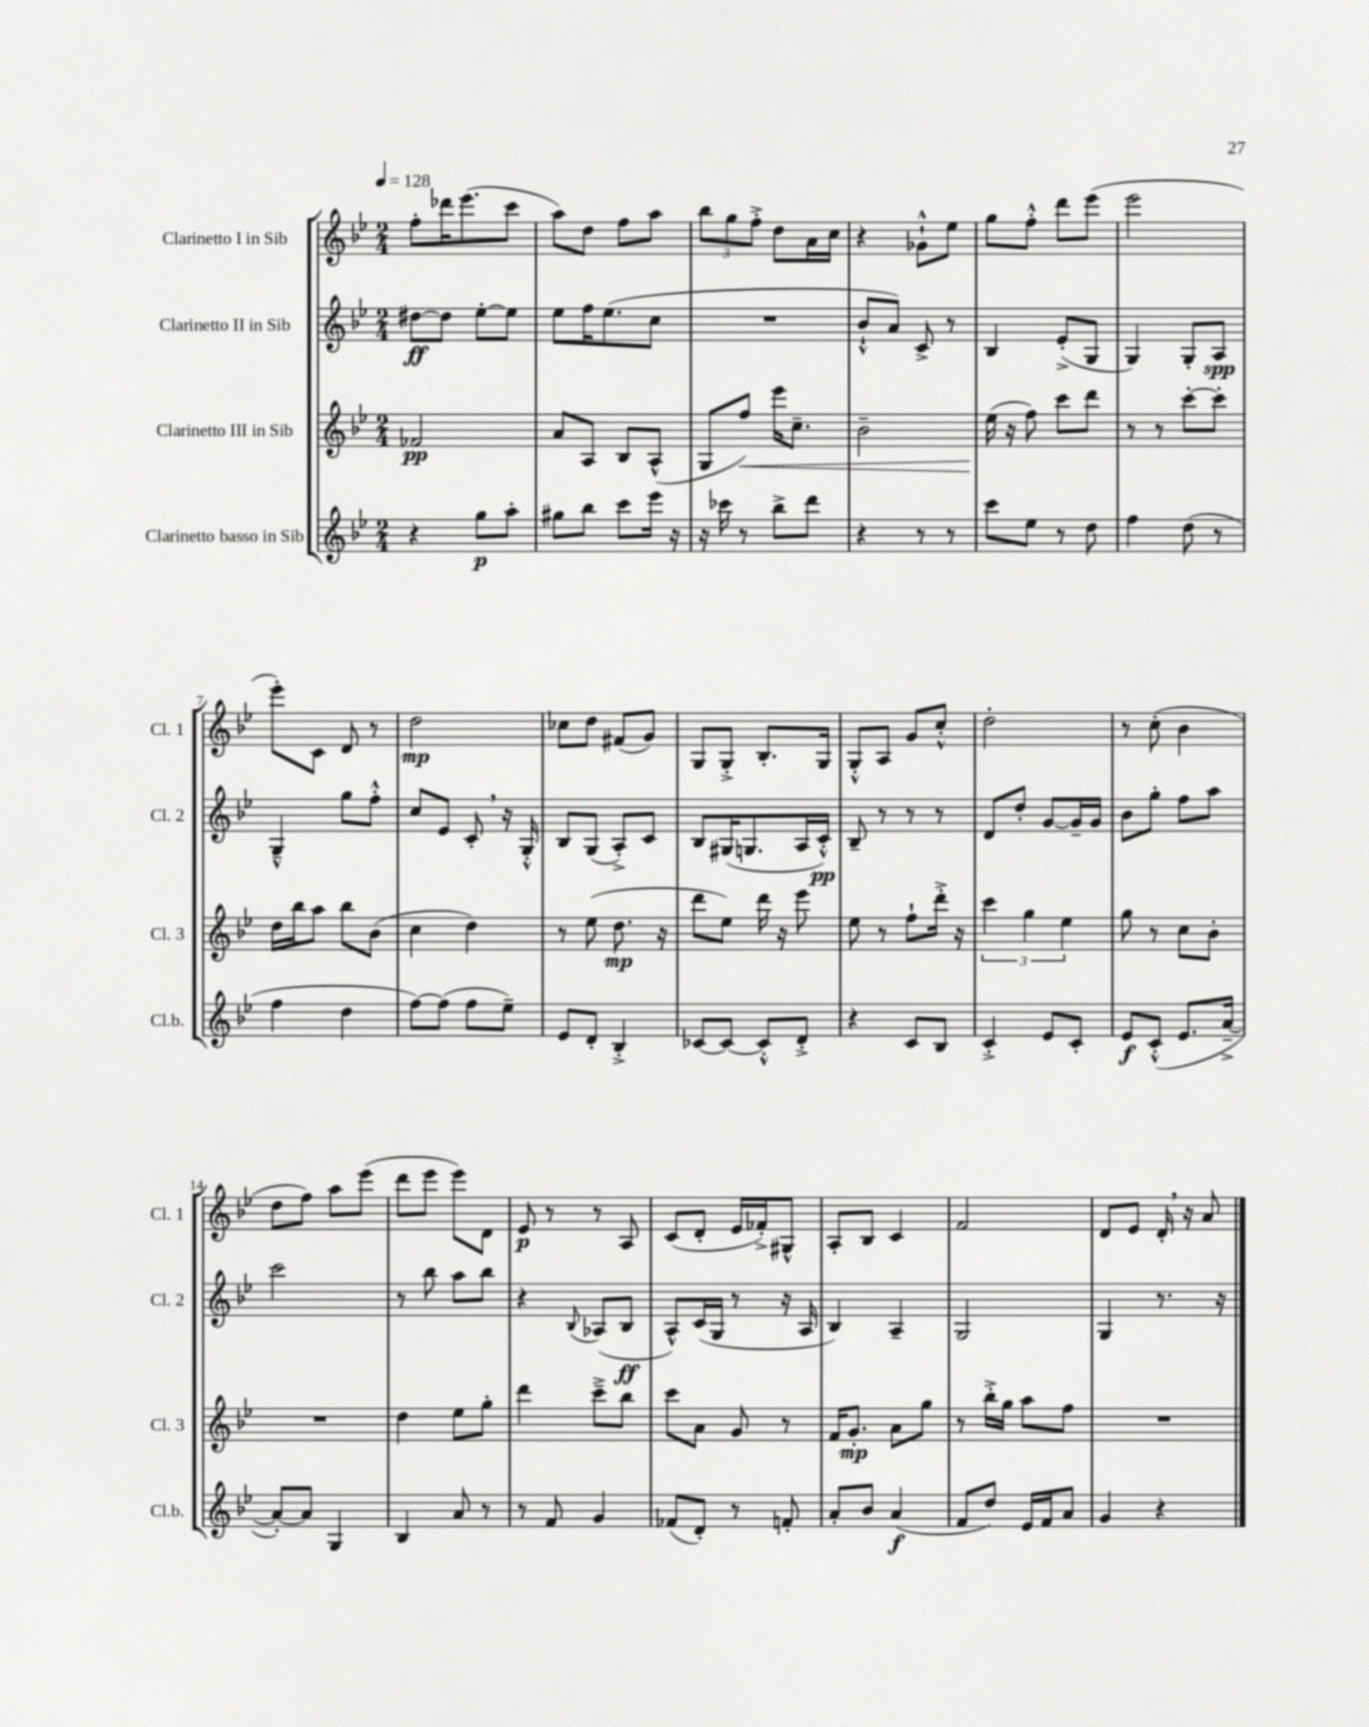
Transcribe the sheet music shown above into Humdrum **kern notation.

**kern	**dynam	**kern	**dynam	**kern	**dynam	**kern	**dynam
*part4	*part4	*part3	*part3	*part2	*part2	*part1	*part1
*staff4	*staff4	*staff3	*staff3	*staff2	*staff2	*staff1	*staff1
*I"Clarinetto basso in Sib	*	*I"Clarinetto III in Sib	*	*I"Clarinetto II in Sib	*	*I"Clarinetto I in Sib	*
*I'Cl.b.	*	*I'Cl. 3	*	*I'Cl. 2	*	*I'Cl. 1	*
*clefG2	*	*clefG2	*	*clefG2	*	*clefG2	*
*k[b-e-]	*	*k[b-e-]	*	*k[b-e-]	*	*k[b-e-]	*
*M2/4	*	*M2/4	*	*M2/4	*	*M2/4	*
*MM128	*	*MM128	*	*MM128	*	*MM128	*
=1	=1	=1	=1	=1	=1	=1	=1
4r	.	2f-X/	pp	[8dd#X\L	ff	8ff'\L	.
.	.	.	.	8dd#\J]	.	16ddd-X\K	.
.	.	.	.	.	.	(8.eee-\	.
8gg\L	p	.	.	[8ee-'\L	.	.	.
8aa'\J	.	.	.	8ee-\J]	.	8ccc\J	.
=2	=2	=2	=2	=2	=2	=2	=2
8gg#X\L	.	8a/L	.	8ee-\L	.	8aa\L)	.
8bb-\J	.	8A/J	.	16ff\K	.	8dd\J	.
.	.	.	.	(8.ee-\	.	.	.
8ccc\L	.	8B-/L	.	.	.	8ff\L	.
16eee-\Jk	.	(8A^^/J	.	8cc\J	.	8aa\J	.
16r	.	.	.	.	.	.	.
=3	=3	=3	=3	=3	=3	=3	=3
16r	.	8G/L	.	2r	.	12bb-\L	.
16ccc-X\	.	.	.	.	.	.	.
.	.	.	.	.	.	12gg\	.
!	!	!	!LO:HP:b	!	!	!	!
8r	.	8ff/J)	<	.	.	.	.
.	.	.	.	.	.	12ff'^\J	.
8bb-^\L	.	16eee-\KL	.	.	.	8dd\L	.
.	.	8.cc~\J	.	.	.	.	.
8ddd\J	.	.	.	.	.	16a\L	.
.	.	.	.	.	.	16cc\JJ	.
=4	=4	=4	=4	=4	=4	=4	=4
4r	.	2b-~\	.	8b-`^^/L	.	4r	.
.	.	.	.	8a/J)	.	.	.
8r	.	.	.	8c^/	.	8g-X`^^\L	.
8r	.	.	.	8r	.	8ee-\J	.
=5	=5	=5	=5	=5	=5	=5	=5
8ccc\L	.	(16ee-\	.	4B-/	.	8gg\L	.
.	.	16r	[	.	.	.	.
8ee-\J	.	8ff\)	.	.	.	8ff'^^\J	.
8r	.	8ccc\L	.	(8e-'^/L	.	8ddd\L	.
8dd\	.	8ddd\J	.	8G/J	.	(8eee-\J	.
=6	=6	=6	=6	=6	=6	=6	=6
4ff\	.	8r	.	4G/)	.	2eee-\	.
.	.	8r	.	.	.	.	.
(8dd\	.	[8ccc'\L	.	8G'/L	.	.	.
8r	.	8ccc'\J]	.	8A/J	spp	.	.
!!LO:LB:g=z
=7	=7	=7	=7	=7	=7	=7	=7
4ff\	.	16dd\LL	.	4G~^^/	.	8eee-'\L)	.
.	.	16bb-\J	.	.	.	.	.
.	.	8aa\J	.	.	.	8c\J	.
4dd\	.	8bb-\L	.	8gg\L	.	8d/	.
.	.	(8b-\J	.	8ff'^^\J	.	8r	.
=8	=8	=8	=8	=8	=8	=8	=8
[8ff\L)	.	4cc\	.	8cc/L	.	2dd\	mp
(8ff\J]	.	.	.	8e-/J	.	.	.
8ff\L	.	4dd\)	.	8c',/	.	.	.
8ee-~\J)	.	.	.	16r	.	.	.
.	.	.	.	16G'^^/	.	.	.
=9	=9	=9	=9	=9	=9	=9	=9
8e-/L	.	8r	.	8B-/L	.	8cc-X\L	.
8d'/J	.	(8ee-\	.	(8G/J	.	8dd\J	.
4B-'^/	.	8.dd\	mp	8A'^/L)	.	(8f#X/L	.
.	.	.	.	8c/J	.	8g/J)	.
.	.	16r	.	.	.	.	.
=10	=10	=10	=10	=10	=10	=10	=10
[8c-X/L	.	8ddd\L	.	8B-/L	.	8G/L	.
8c-/J_	.	8ee-\J)	.	(16G#X/K	.	8G'^/J	.
.	.	.	.	8.Gn/	.	.	.
8c-'^^/L]	.	16ddd\	.	.	.	8.B-'/L	.
.	.	16r	.	.	.	.	.
8d'^/J	.	8eee-\	.	16A/L	.	.	.
.	.	.	.	16c'^^/JJ)	pp	16G/Jk	.
=11	=11	=11	=11	=11	=11	=11	=11
4r	.	8ee-\	.	8B-~/	.	8G'^^/L	.
.	.	8r	.	8r	.	8A/J	.
8c/L	.	8ff`\L	.	8r	.	8g/L	.
8B-/J	.	16ddd'^\Jk	.	8r	.	8cc'^^/J	.
.	.	16r	.	.	.	.	.
=12	=12	=12	=12	=12	=12	=12	=12
4c'^/	.	6ccc\	.	8d/L	.	2dd'\	.
.	.	.	.	8dd'/J	.	.	.
.	.	6gg\	.	.	.	.	.
8e-/L	.	.	.	[8g/L	.	.	.
.	.	6ee-\	.	.	.	.	.
8c'/J	.	.	.	16g~/L]	.	.	.
.	.	.	.	16g/JJ	.	.	.
=13	=13	=13	=13	=13	=13	=13	=13
8e-/L	f	8gg\	.	8b-\L	.	8r	.
(8c'^^/J	.	8r	.	8gg'\J	.	(8cc'\	.
8.e-/L	.	8cc\L	.	8ff\L	.	4b-\	.
.	.	8b-'\J	.	8aa\J	.	.	.
[16a~^/Jk	.	.	.	.	.	.	.
!!LO:LB:g=z
=14	=14	=14	=14	=14	=14	=14	=14
8a'/L_)	.	2r	.	2ccc\	.	8dd\L	.
8a/J]	.	.	.	.	.	8ff\J)	.
4G/	.	.	.	.	.	8aa\L	.
.	.	.	.	.	.	(8eee-\J	.
=15	=15	=15	=15	=15	=15	=15	=15
4B-/	.	4dd\	.	8r	.	8ddd\L	.
.	.	.	.	8bb-\	.	8eee-\J	.
8a/	.	8ee-\L	.	8aa\L	.	8eee-\L)	.
8r	.	8gg'\J	.	8bb-\J	.	8d\J	.
=16	=16	=16	=16	=16	=16	=16	=16
8r	.	4ddd\	.	4r	.	8e-/	p
8f/	.	.	.	.	.	8r	.
.	.	.	.	8qqB-/	.	.	.
4g/	.	8ccc~^\L	.	(8A-X/L	.	8r	.
.	.	8bb-\J	.	8B-/J	ff	8A/	.
=17	=17	=17	=17	=17	=17	=17	=17
(8f-X/L	.	8ccc\L	.	8A^^/L)	.	(8c/L	.
8d'/J)	.	8a\J	.	(16c/L	.	8d'/J	.
.	.	.	.	16G/JJ	.	.	.
8r	.	8g/	.	8r	.	16e-/LL	.
.	.	.	.	.	.	16f-X'^/J)	.
8fn'/	.	8r	.	16r	.	8G#X^^/J	.
.	.	.	.	16A/	.	.	.
=18	=18	=18	=18	=18	=18	=18	=18
8a'/L	.	16f/KL	.	4B-/)	.	8A'/L	.
.	.	8.g'/J	mp	.	.	.	.
8b-/J	.	.	.	.	.	8B-/J	.
(4a/	f	8a\L	.	4A~/	.	4c/	.
.	.	8gg\J	.	.	.	.	.
=19	=19	=19	=19	=19	=19	=19	=19
8f/L	.	8r	.	2G/	.	2f/	.
8dd/J)	.	16bb-'^\LL	.	.	.	.	.
.	.	16gg\JJ	.	.	.	.	.
16e-/LL	.	8aa\L	.	.	.	.	.
16f/J	.	.	.	.	.	.	.
8a/J	.	8ff\J	.	.	.	.	.
=20	=20	=20	=20	=20	=20	=20	=20
4g/	.	2r	.	4G/	.	8d/L	.
.	.	.	.	.	.	8e-/J	.
4r	.	.	.	8.r	.	16d',/	.
.	.	.	.	.	.	16r	.
.	.	.	.	.	.	8a/	.
.	.	.	.	16r	.	.	.
==	==	==	==	==	==	==	==
*-	*-	*-	*-	*-	*-	*-	*-
